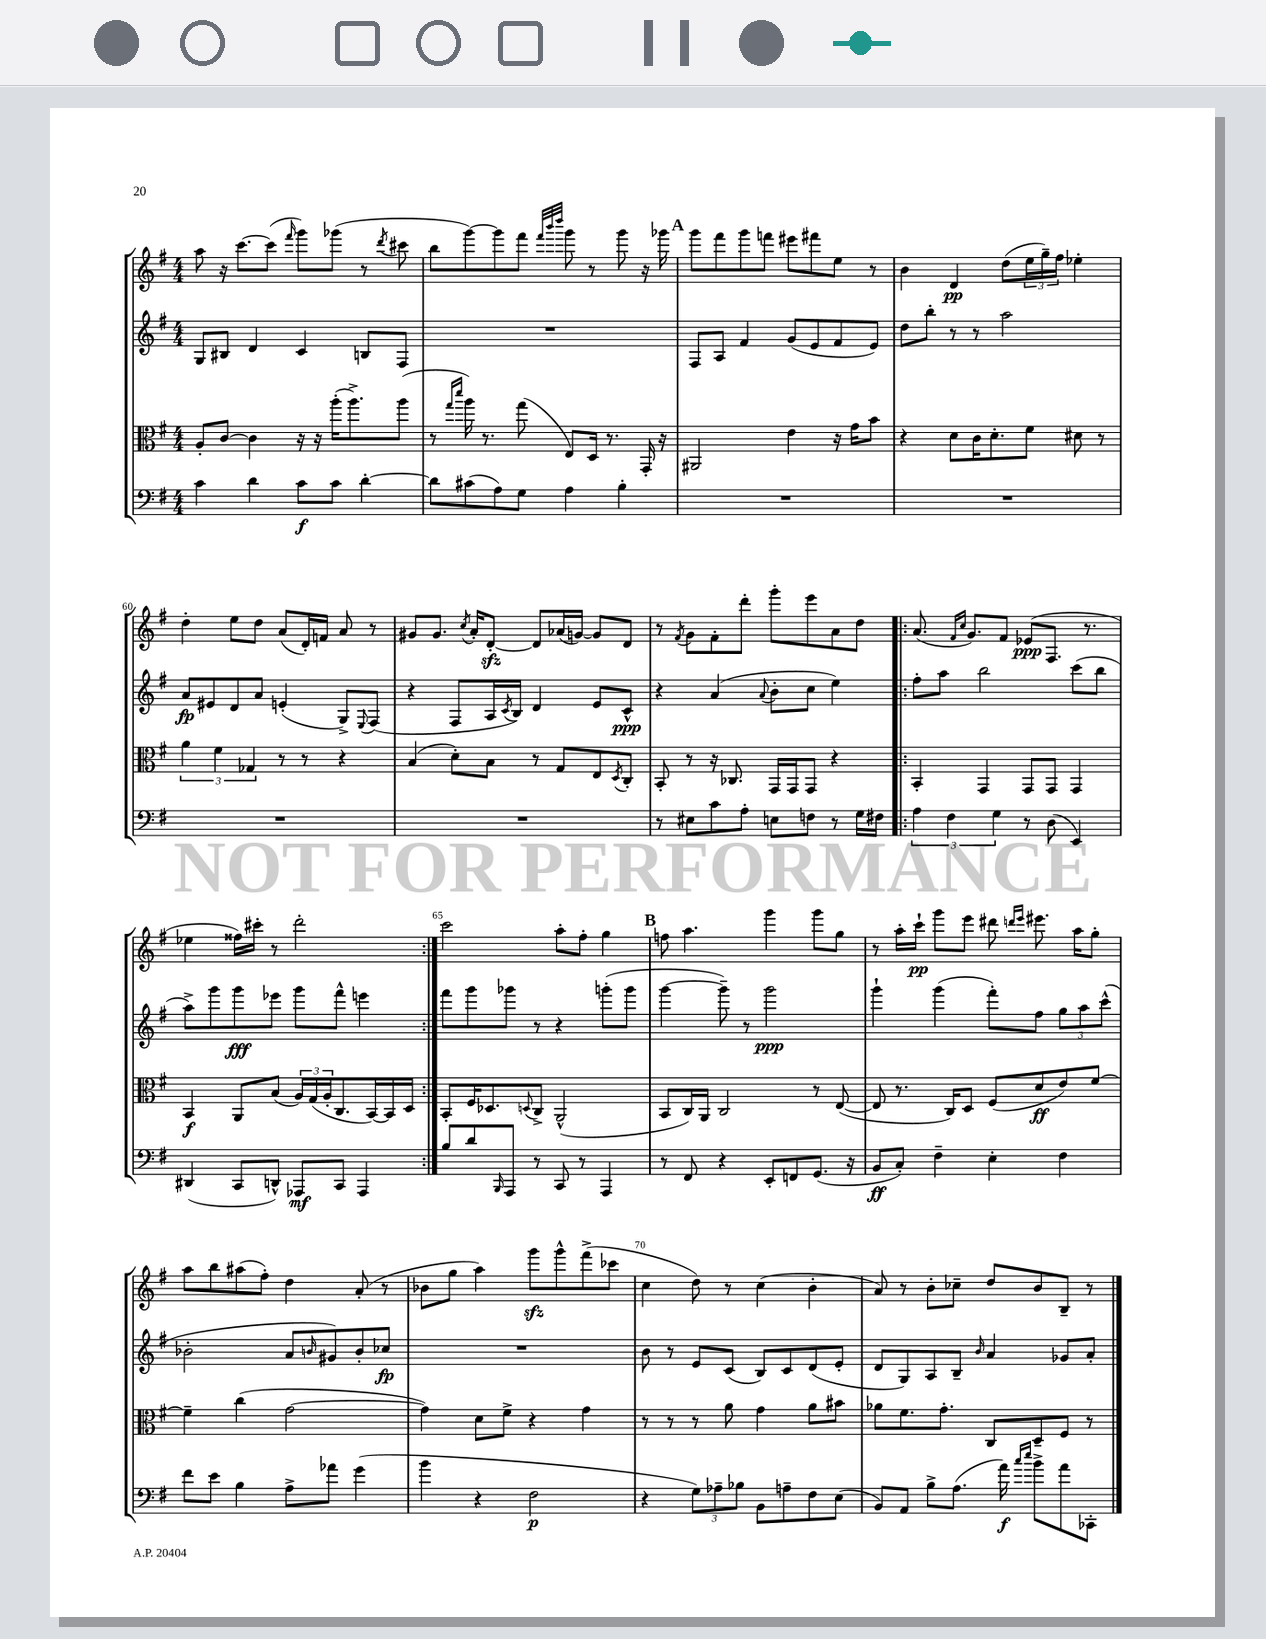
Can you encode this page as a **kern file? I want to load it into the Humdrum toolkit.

**kern	**dynam	**kern	**dynam	**kern	**dynam	**kern	**dynam
*part4	*part4	*part3	*part3	*part2	*part2	*part1	*part1
*staff4	*staff4	*staff3	*staff3	*staff2	*staff2	*staff1	*staff1
*clefF4	*	*clefC3	*	*clefG2	*	*clefG2	*
*k[f#]	*	*k[f#]	*	*k[f#]	*	*k[f#]	*
*M4/4	*	*M4/4	*	*M4/4	*	*M4/4	*
=56	=56	=56	=56	=56	=56	=56	=56
4c\	.	8A'/L	.	8G/L	.	8aa\	.
.	.	[8c/J	.	8B#X/J	.	16r	.
.	.	.	.	.	.	[8.ccc\L	.
4d\	.	4c\]	.	4d/	.	.	.
.	.	.	.	.	.	(8ccc\J]	.
.	.	.	.	.	.	16qqfff#/	.
8c\L	f	16r	.	4c/	.	8ggg\L)	.
.	.	16r	.	.	.	.	.
8c\J	.	(16aa'\KL	.	.	.	(8ggg-X\J	.
.	.	8.aa^\)	.	.	.	.	.
[4d'\	.	.	.	8Bn/L	.	8r	.
.	.	.	.	.	.	8qddd/	.
.	.	(8aa\J	.	8F#/J	.	8ccc#X\	.
=57	=57	=57	=57	=57	=57	=57	=57
8d\L]	.	8r	.	1r	.	8bb\L	.
.	.	16qqgg/LL	.	.	.	.	.
.	.	16qqddd/JJ	.	.	.	.	.
(8c#X\	.	16aa\)	.	.	.	[8ggg\)	.
.	.	8.r	.	.	.	.	.
8A\)	.	.	.	.	.	8ggg\]	.
8G\J	.	(8gg\	.	.	.	8fff#\J	.
.	.	.	.	.	.	32qqfff#/LLL	.
.	.	.	.	.	.	32qqbbb/	.
.	.	.	.	.	.	32qqdddd/JJJ	.
4A\	.	8E/L)	.	.	.	8ggg\	.
.	.	16D/Jk	.	.	.	8r	.
.	.	8.r	.	.	.	.	.
4B'\	.	.	.	.	.	8ggg\	.
.	.	16GG'/	.	.	.	16r	.
.	.	16r	.	.	.	16ggg-X\	.
!!LO:REH:place=s1:t=A
=58	=58	=58	=58	=58	=58	=58	=58
1r	.	2AA#X/	.	8F#/L	.	8ggg\L	.
.	.	.	.	8A/J	.	8fff#\	.
.	.	.	.	4f#/	.	8ggg\	.
.	.	.	.	.	.	8fffn\J	.
.	.	4e\	.	(8g/L	.	8eee#X\L	.
.	.	.	.	8e/	.	8fff#X\	.
.	.	16r	.	8f#/	.	8ee\J	.
.	.	16g\KL	.	.	.	.	.
.	.	8b\J	.	8e/J)	.	8r	.
=59	=59	=59	=59	=59	=59	=59	=59
1r	.	4r	.	8dd\L	.	4b\	.
.	.	.	.	8bb'\J	.	.	.
.	.	8d\L	.	8r	.	4d/	pp
.	.	16c\K	.	8r	.	.	.
.	.	8.d'\	.	.	.	.	.
.	.	.	.	2aa\	.	(8dd\L	.
.	.	8f#\J	.	.	.	24ee\L	.
.	.	.	.	.	.	24gg~\)	.
.	.	.	.	.	.	24ff#\JJ	.
.	.	8d#X\	.	.	.	4ee-X'\	.
.	.	8r	.	.	.	.	.
!!LO:LB:g=z
=60	=60	=60	=60	=60	=60	=60	=60
1r	.	6a\	.	8a/L	fp	4dd'\	.
.	.	.	.	8e#X/	.	.	.
.	.	6f#\	.	.	.	.	.
.	.	.	.	8d/	.	8ee\L	.
.	.	6G-X/	.	.	.	.	.
.	.	.	.	8a/J	.	8dd\J	.
.	.	8r	.	(4en'/	.	(8a/L	.
.	.	8r	.	.	.	16d'/L)	.
.	.	.	.	.	.	16fn/JJ	.
.	.	4r	.	8G^/L)	.	8a/	.
.	.	.	.	8qqE/	.	.	.
.	.	.	.	(8F#/J	.	8r	.
=61	=61	=61	=61	=61	=61	=61	=61
1r	.	(4B/	.	4r	.	8g#X/L	.
.	.	.	.	.	.	8.g#/J	.
.	.	8d'\L)	.	8F#/L	.	.	.
.	.	.	.	.	.	8qcc/	.
.	.	.	.	.	.	16a'/KL	.
.	.	8B\J	.	16A/L	.	[8dzz'/J	.
.	.	.	.	8qc/	.	.	.
.	.	.	.	16B/JJ)	.	.	.
.	.	8r	.	4d/	.	8d/L]	.
.	.	8G/L	.	.	.	(16a-X/L	.
.	.	.	.	.	.	[16gn/JJ)	.
.	.	8E/	.	8e/L	.	8g/L]	.
.	.	8qD/	.	.	.	.	.
.	.	8C'/J	.	8c^^/J	ppp	8d/J	.
=62	=62	=62	=62	=62	=62	=62	=62
8r	.	8BB'/	.	4r	.	8r	.
.	.	.	.	.	.	8qf#/	.
8E#X\L	.	8r	.	.	.	8g\L	.
8c\	.	16r	.	(4a/	.	8f#'\	.
.	.	8.C-X/	.	.	.	.	.
8A'\J	.	.	.	.	.	8ddd'\J	.
.	.	.	.	8qqa/	.	.	.
8En\L	.	16GG/LL	.	8b'\L	.	8ggg'\L	.
.	.	16GG/J	.	.	.	.	.
8Fn\J	.	8GG/J	.	8cc\J	.	8eee\	.
8r	.	4r	.	4ee\)	.	8a\	.
16G\LL	.	.	.	.	.	8dd\J	.
16F#X\JJ	.	.	.	.	.	.	.
=63!|:	=63!|:	=63!|:	=63!|:	=63!|:	=63!|:	=63!|:	=63!|:
6A\	.	4BB'/	.	8ff#'\L	.	(8.a/	.
.	.	.	.	8aa\J	.	.	.
6F#\	.	.	.	.	.	.	.
.	.	.	.	.	.	16qqf#/LL	.
.	.	.	.	.	.	16qqcc/JJ	.
.	.	.	.	.	.	8.g/L)	.
.	.	4GG/	.	2bb\	.	.	.
6G\	.	.	.	.	.	.	.
.	.	.	.	.	.	8f#/J	.
8r	.	8GG/L	.	.	.	(8e-X/L	ppp
(8D\	.	8GG/J	.	.	.	8.F#/J	.
4EE/)	.	4GG/	.	(8ccc\L	.	.	.
.	.	.	.	.	.	8.r	.
.	.	.	.	8bb\J	.	.	.
!!LO:LB:g=z
=64	=64	=64	=64	=64	=64	=64	=64
(4DD#X/	.	4BB/	f	8aa^\L)	.	4ee-X\	.
.	.	.	.	8ggg\	.	.	.
8CC/L	.	8AA/L	.	8ggg\	fff	16ff##X\LL)	.
.	.	.	.	.	.	16ccc#X'\JJ	.
8DDn^^/J)	.	(8B/J	.	8eee-X\J	.	8r	.
8AAA-X/L	mf	24A/LL)	.	8ggg\L	.	2ddd'\	.
.	.	(24G/	.	.	.	.	.
.	.	24A'/J	.	.	.	.	.
8CC/J	.	8.C/	.	8fff#^^\J	.	.	.
4AAA-/	.	.	.	4eeen\	.	.	.
.	.	[16BB/L)	.	.	.	.	.
.	.	16BB/]	.	.	.	.	.
.	.	16D/JJ	.	.	.	.	.
=65:|!	=65:|!	=65:|!	=65:|!	=65:|!	=65:|!	=65:|!	=65:|!
8B/L	.	8BB'/L	.	8fff#\L	.	2ccc\	.
8d/	.	16F#/K	.	8ggg\	.	.	.
.	.	8.D-X/	.	.	.	.	.
16qqBBB/	.	.	.	.	.	.	.
8AAA/J	.	.	.	8ggg-X\J	.	.	.
.	.	8qqDn/	.	.	.	.	.
8r	.	8C^/J	.	8r	.	.	.
8CC/	.	(2AA^^/	.	4r	.	8aa'\L	.
8r	.	.	.	.	.	8ff#'\J	.
4AAA/	.	.	.	(8gggn'\L	.	4gg\	.
.	.	.	.	8ggg\J	.	.	.
!!LO:REH:place=s1:t=B
=66	=66	=66	=66	=66	=66	=66	=66
8r	.	8BB/L	.	[4ggg\	.	8ffn\	.
8FF#/	.	16C/L)	.	.	.	4.aa\	.
.	.	16AA/JJ	.	.	.	.	.
4r	.	2C/	.	8ggg~\])	.	.	.
.	.	.	.	8r	.	.	.
8EE'/L	.	.	.	2ggg\	ppp	4ggg\	.
8FFn/	.	.	.	.	.	.	.
(8.GG/J	.	8r	.	.	.	8ggg\L	.
.	.	([8E/	.	.	.	8gg\J	.
16r	.	.	.	.	.	.	.
=67	=67	=67	=67	=67	=67	=67	=67
8BB/L	ff	8E/]	.	4ggg`\	.	8r	.
8C'/J)	.	8.r	.	.	.	16aa'\LL	.
.	.	.	.	.	.	16ccc`\JJ	pp
4F#~\	.	.	.	(4ggg\	.	8ggg\L	.
.	.	16C/KL)	.	.	.	.	.
.	.	8D/J	.	.	.	8eee\J	.
4E'\	.	(8F#/L	.	8fff#'\L)	.	8ddd#X\	.
.	.	.	.	.	.	16qqdddn/LL	.
.	.	.	.	.	.	16qqeee/JJ	.
.	.	8d/	ff	8ff#\J	.	8.eee#X\	.
4F#\	.	8e/)	.	12gg\L	.	.	.
.	.	.	.	.	.	16aa\KL	.
.	.	.	.	12aa\	.	.	.
.	.	[8f#/J	.	.	.	8gg'\J	.
.	.	.	.	(12ccc^^\J	.	.	.
!!LO:LB:g=z
=68	=68	=68	=68	=68	=68	=68	=68
8f#\L	.	4f#~\]	.	2b-X'\	.	8aa\L	.
8e\J	.	.	.	.	.	8bb\	.
4B\	.	(4cc\	.	.	.	(8aa#X\	.
.	.	.	.	.	.	8ff#'\J)	.
8A^\L	.	[2g\	.	8a/L	.	4dd\	.
.	.	.	.	16qqbn/	.	.	.
8a-X\J	.	.	.	8g#X/)	.	.	.
(4g\	.	.	.	8b'/	.	(8a'/	.
.	.	.	.	8cc-X/J	fp	8r	.
=69	=69	=69	=69	=69	=69	=69	=69
4b\	.	4g\])	.	1r	.	8b-X\L	.
.	.	.	.	.	.	8gg\J	.
4r	.	8d\L	.	.	.	4aa\)	.
.	.	8f#^\J	.	.	.	.	.
2F#\	p	4r	.	.	.	8gggzz\L	.
.	.	.	.	.	.	8ggg^^\	.
.	.	4g\	.	.	.	(8fff#^\	.
.	.	.	.	.	.	8ccc-X\J	.
=70	=70	=70	=70	=70	=70	=70	=70
4r	.	8r	.	8b\	.	4cc\	.
.	.	8r	.	8r	.	.	.
12G\L)	.	8r	.	8e/L	.	8dd\)	.
12A-X~\	.	.	.	.	.	.	.
.	.	8a\	.	(8c/J	.	8r	.
12B-X\J	.	.	.	.	.	.	.
8BB\L	.	4g\	.	8B/L)	.	(4cc\	.
8An~\	.	.	.	8c/	.	.	.
8F#\	.	8a\L	.	(8d/	.	4b'\	.
(8E\J	.	8b#X\J	.	8e'/J	.	.	.
=71	=71	=71	=71	=71	=71	=71	=71
8BB/L)	.	8a-X\L	.	8d/L	.	8a/)	.
8AA/J	.	8.f#\	.	8G/)	.	8r	.
8B^\L	.	.	.	8A/	.	8b'\L	.
.	.	8.g'\J	.	.	.	.	.
(8.A\J	.	.	.	8B~/J	.	8cc-X~\J	.
.	.	.	.	16qqb/	.	.	.
.	.	8C/L	.	4a/	.	8dd/L	.
16a\)	f	.	.	.	.	.	.
16qqcc/LL	.	.	.	.	.	.	.
16qqee/JJ	.	.	.	.	.	.	.
8b^\L	.	8D~/	.	.	.	8b/	.
8a\	.	8F#/J	.	8g-X/L	.	8B~/J	.
8CC-X'\J	.	8r	.	8a'/J	.	8r	.
==	==	==	==	==	==	==	==
*-	*-	*-	*-	*-	*-	*-	*-
